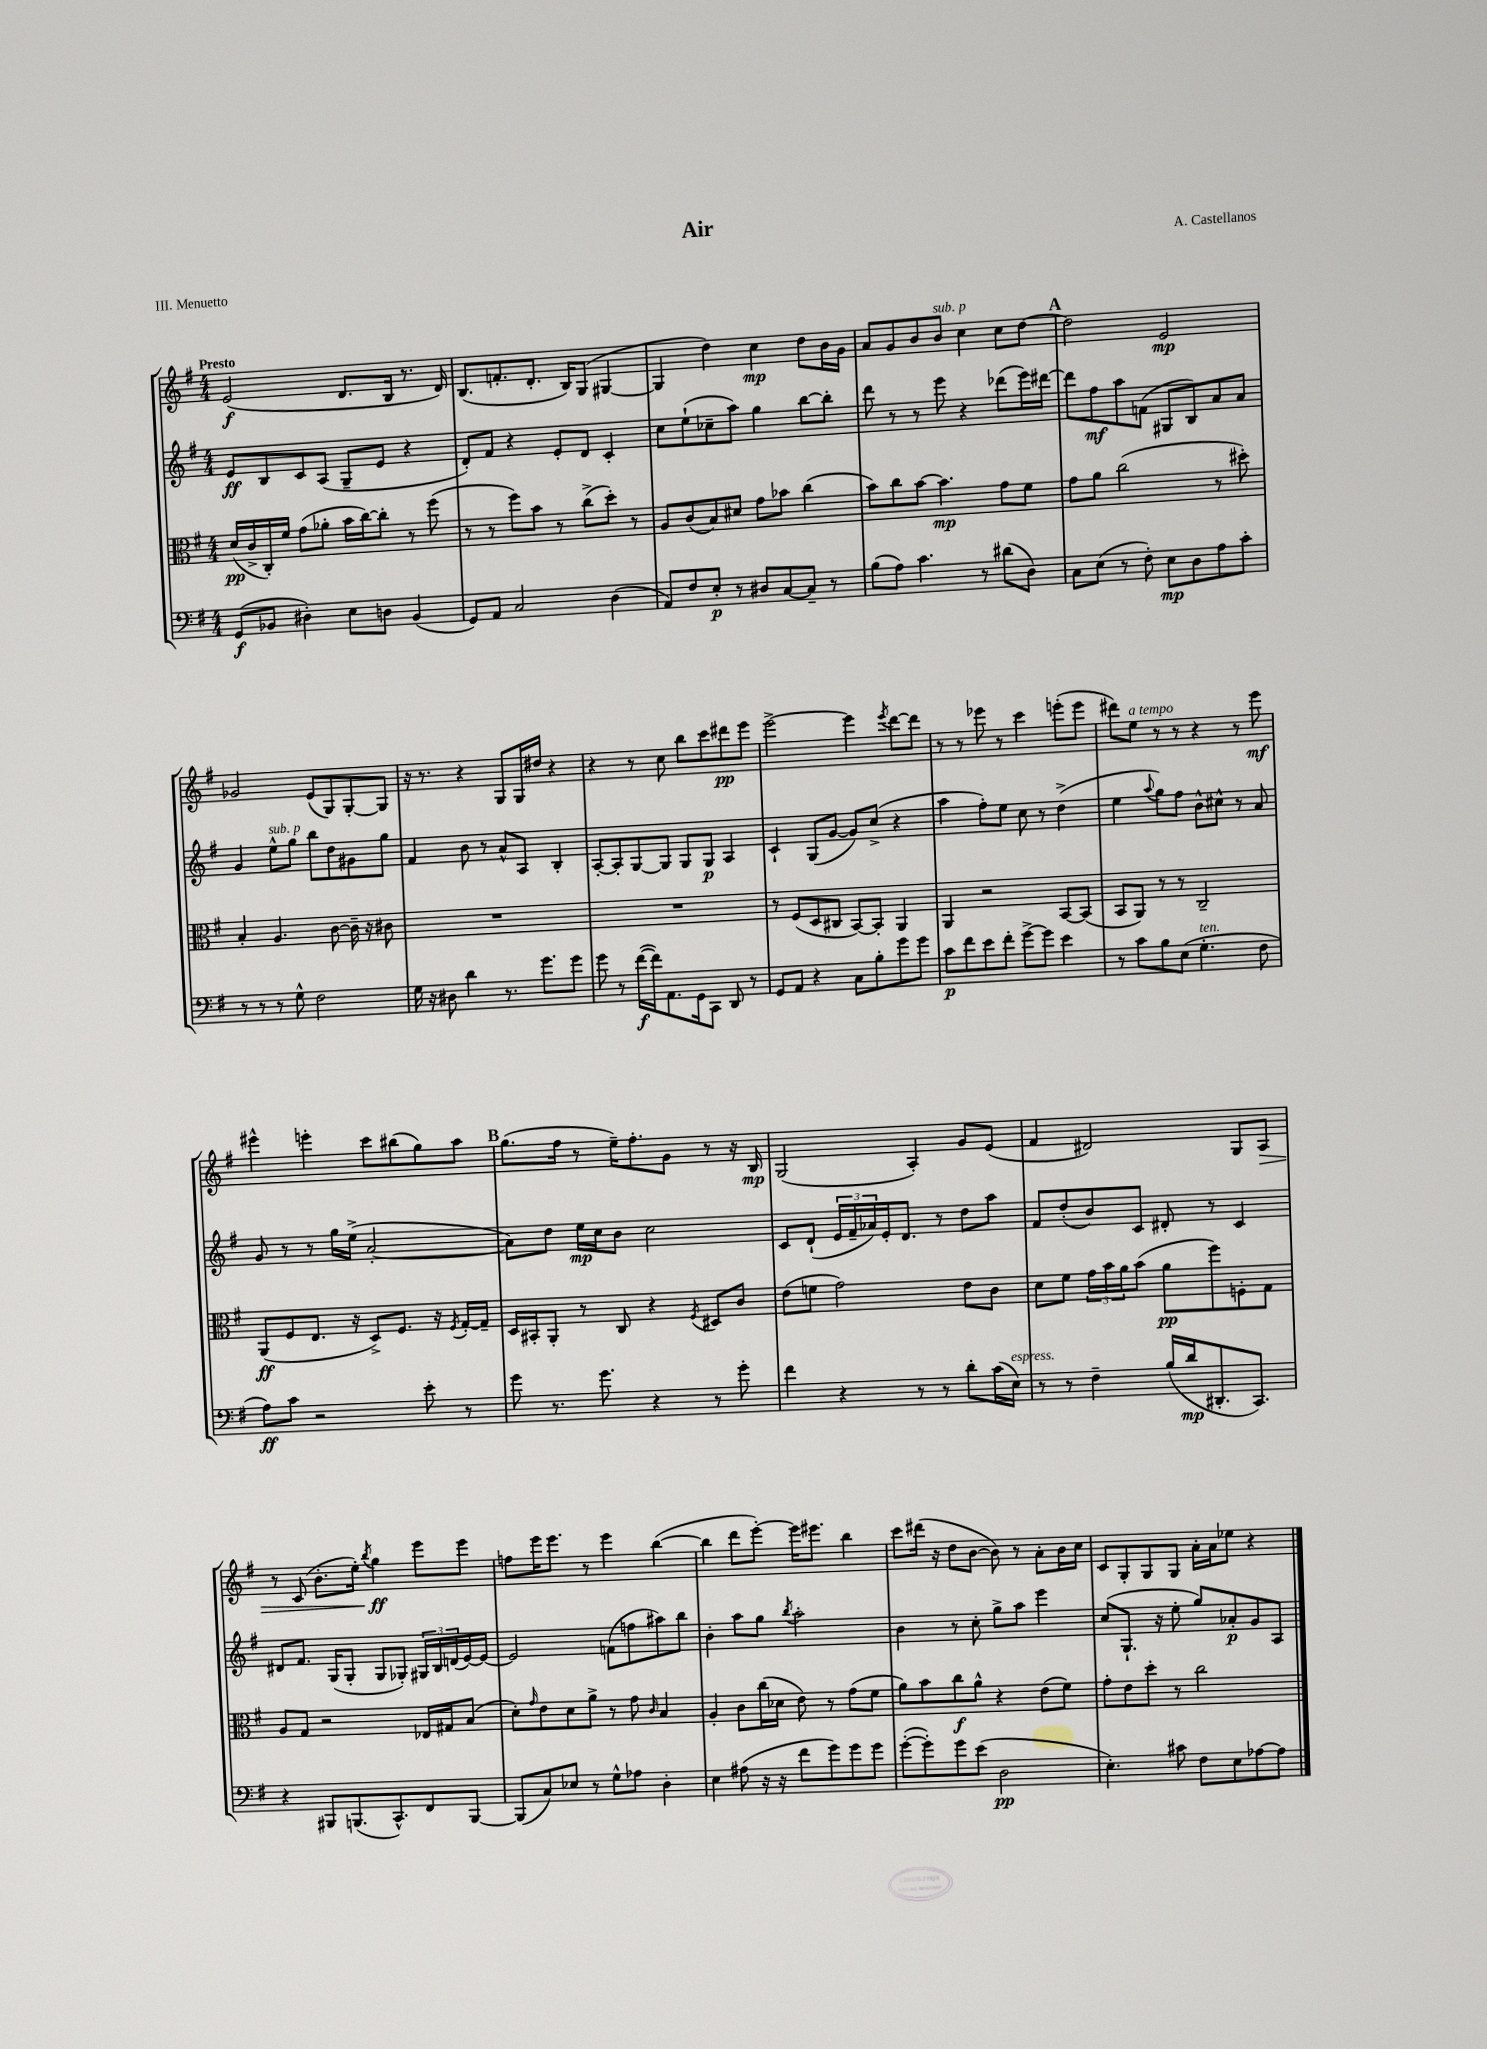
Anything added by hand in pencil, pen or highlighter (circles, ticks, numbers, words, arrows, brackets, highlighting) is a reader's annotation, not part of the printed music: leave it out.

**kern	**kern	**kern	**kern
*staff4	*staff3	*staff2	*staff1
*clefF4	*clefC3	*clefG2	*clefG2
*k[f#]	*k[f#]	*k[f#]	*k[f#]
*M4/4	*M4/4	*M4/4	*M4/4
(8GG	(16d	8e	(2e
.	16c^	.	.
8BB-	16C')	8B	.
.	16f#	.	.
4D#')	(8g	8c	.
.	8a-'	(8A	.
8E	16b	8G~	8.d
.	[16cc)	.	.
8D	8cc']	8e	.
.	.	.	16B
(4BB-	8r	4r	8.r
.	(8ff#	.	.
.	.	.	16d)
=	=	=	=
8GG)	8r	8d')	(8.B
8AA	8r	8f#	.
.	.	.	8.f'
2C	8ff#)	4r	.
.	8b	.	8.d'
.	8r	8e'	.
.	.	.	16B)
.	(8cc^	8d	(8G
(4D	8dd')	4c'	[4G#
.	8r	.	.
=	=	=	=
8AA)	8A	8cc	4G#]
8F#	(8c	(8ee`	.
8E'	8B)	8cc-~	4dd)
8r	8d#	8aa)	.
8D#	8g	4gg	4cc
[8C	8b-	.	.
8C~]	(4cc	[8bb	8dd
8r	.	8bb']	16b
.	.	.	16g
=	=	=	=
(8B	8b)	8ddd	8a
8A)	8cc	8r	8g
4.c	[8b	8r	8b
.	4.b]	8eee	8b
.	.	4r	4cc
8r	.	.	.
(8d#	8g	(8ddd-	8cc
8D)	8f#	16eee)	[8dd
.	.	[16ddd#	.
=	=	=	=
8C	8g	8ddd#]	2dd]
(8E	8a	8ff#	.
8r	(2cc	8aa	.
8F#')	.	(8f	.
8E	.	8G#	2e
8D	.	8B)	.
8A	8r	8a	.
8c'	8dd#')	8a	.
=	=	=	=
8r	4B'	4g	2g-
8r	.	.	.
8r	4.A	8ee^^	.
8G^^	.	8gg	.
2F#	.	8bb	(8e
.	[8c	8dd	8G)
.	16c~]	8g#	[8G'
.	16r	.	.
.	8c#	8gg	8G]
=	=	=	=
16G	1r	4f#	16r
16r	.	.	8.r
8D#	.	.	.
4d	.	8b	4r
.	.	8r	.
8.r	.	8a^^	8G
.	.	8A	16G
8.g	.	.	16dd#
.	.	4B'	4r
8g	.	.	.
=	=	=	=
8g	1r	[8A'	4r
8r	.	8A']	.
([16f#	.	[8G	8r
16f#])	.	.	.
8.AA	.	8G]	8cc
.	.	8G	8bb
16GG	.	.	.
8CC	.	8G	8ccc
8DD	.	4A	8ddd#
8r	.	.	8eee
=	=	=	=
8GG	8r	4c`	[2eee^
8AA	(8F#	.	.
4r	8D	(8G	.
.	8C#	[8g	.
8C	[8BB)	8g])	4eee]
8B'	8BB']	(8cc^	.
.	.	.	8qeee
8g	4AA	4r	[8ddd
8g	.	.	8ddd]
=	=	=	=
8c	4AA	4aa	8r
8f#	.	.	8r
8e	2r	8ff#')	8eee-
8f#'	.	8ee	8r
[8g^	.	8cc	4ccc
8g]	.	8r	.
4e	[8BB	(4dd^	(8eee'
.	(8BB]	.	8eee
=	=	=	=
8r	8BB	4ee	8ddd#)
8c	8AA)	.	8ee
.	.	8qqaa	.
8B	8r	8gg)	8r
(8E	8r	8ff#	8r
4.G'	2C~	8b^^	4r
.	.	8cc#^^	.
.	.	8r	8r
8F#	.	8a	8eee
=	=	=	=
8A)	(8AA	8g	4eee#^^
8c	8F#	8r	.
2r	8.E	8r	4eee'
.	.	16gg	.
.	16r	(16ee^	.
.	8D^)	[2a'	8ccc
.	8.F#	.	(8bb#
8e'	.	.	8gg)
.	16r	.	.
.	8qF#	.	.
8r	[16G'	.	8aa
.	16G~]	.	.
=	=	=	=
8g	16D	8a])	(8.gg
.	16BB#'	.	.
8.r	8AA'	8dd	.
.	.	.	16ff#
.	8r	16ee	8r
8.g	.	16cc	.
.	8C	8b	16ee~)
.	.	.	8.ff#'
4r	4r	2cc	.
.	.	.	8g
.	8qF#	.	.
8r	8D#	.	8r
8g'	8c	.	16r
.	.	.	16B
=	=	=	=
4f#	(8e	8c	(2G
.	8f	(8d`	.
4r	2g)	24e	.
.	.	24f#~	.
.	.	24a-)	.
.	.	16e'	.
.	.	8.d	.
8r	.	.	4A')
8r	.	8r	.
8d'	8e	8dd	8g
(16c	8c	8aa	(8e
16E)	.	.	.
=	=	=	=
8r	8d	8f#	4f#
8r	8f#	(8dd'	.
4F#~	24g	8b)	2d#)
.	24b	.	.
.	24a	.	.
.	(8b	8c	.
(16B	8a	8d#'	.
16d	.	.	.
8.DD#'	8ff#)	8r	.
.	8F'	4c	8G
8.CC)	.	.	.
.	8G	.	8A
=	=	=	=
4r	8A	8d#	8r
.	8G	8.f#	(8c
8BBB#	2r	.	8.b'
.	.	(16G	.
(8.BBB	.	8G'	.
.	.	.	16ee')
.	.	.	8qbb
.	.	8G	4gg
8.CC^^)	.	.	.
.	.	8G-')	.
8FF#	16E-	24G#	8eee
.	.	24B	.
.	16G#	.	.
.	.	(24d	.
[8BBB	(8B	[16e)	8eee
.	.	16e_	.
=	=	=	=
(8BBB]	8d')	2e]	8ff
.	16qqg	.	.
8C)	8e	.	16eee
.	.	.	8.eee
8E-	8d	.	.
8r	8a^	.	8r
8G^^	8r	(8f	4eee
8A-	8g	8ff	.
.	16qqc	.	.
4D'	4B	8aa#)	([4bb
.	.	8bb	.
=	=	=	=
4E	4A'	4b'	4bb]
(8A#	8c	8aa	8ddd
16r	(16cc	8gg	[8eee')
16r	16d-	.	.
.	.	8qbb	.
8f#	8e)	2aa'	16eee]
.	.	.	8.eee#
8g)	8r	.	.
8g	(8g	.	4bb
8g	8f#	.	.
=	=	=	=
([8g'	8a)	4b	8ccc
8g'])	8b	.	(16ddd#
.	.	.	16r
8g	8cc	8r	8dd
(8e	8a^^	8cc'	[8b
2D	4r	8gg^	8b])
.	.	8aa	8r
.	(8e	4eee	8a'
.	8f#)	.	16b
.	.	.	16cc
=	=	=	=
4.E')	8g'	(8cc	8c
.	8e	8.G`	8G'
.	8dd'	.	8G
.	.	16r	.
8c#	8r	8ee'	8G
8F#	2cc	8gg)	16a'
.	.	.	16a
8E	.	8a-'	8ee-
[8A-	.	8g	4r
8A-]	.	8A	.
==	==	==	==
*-	*-	*-	*-
